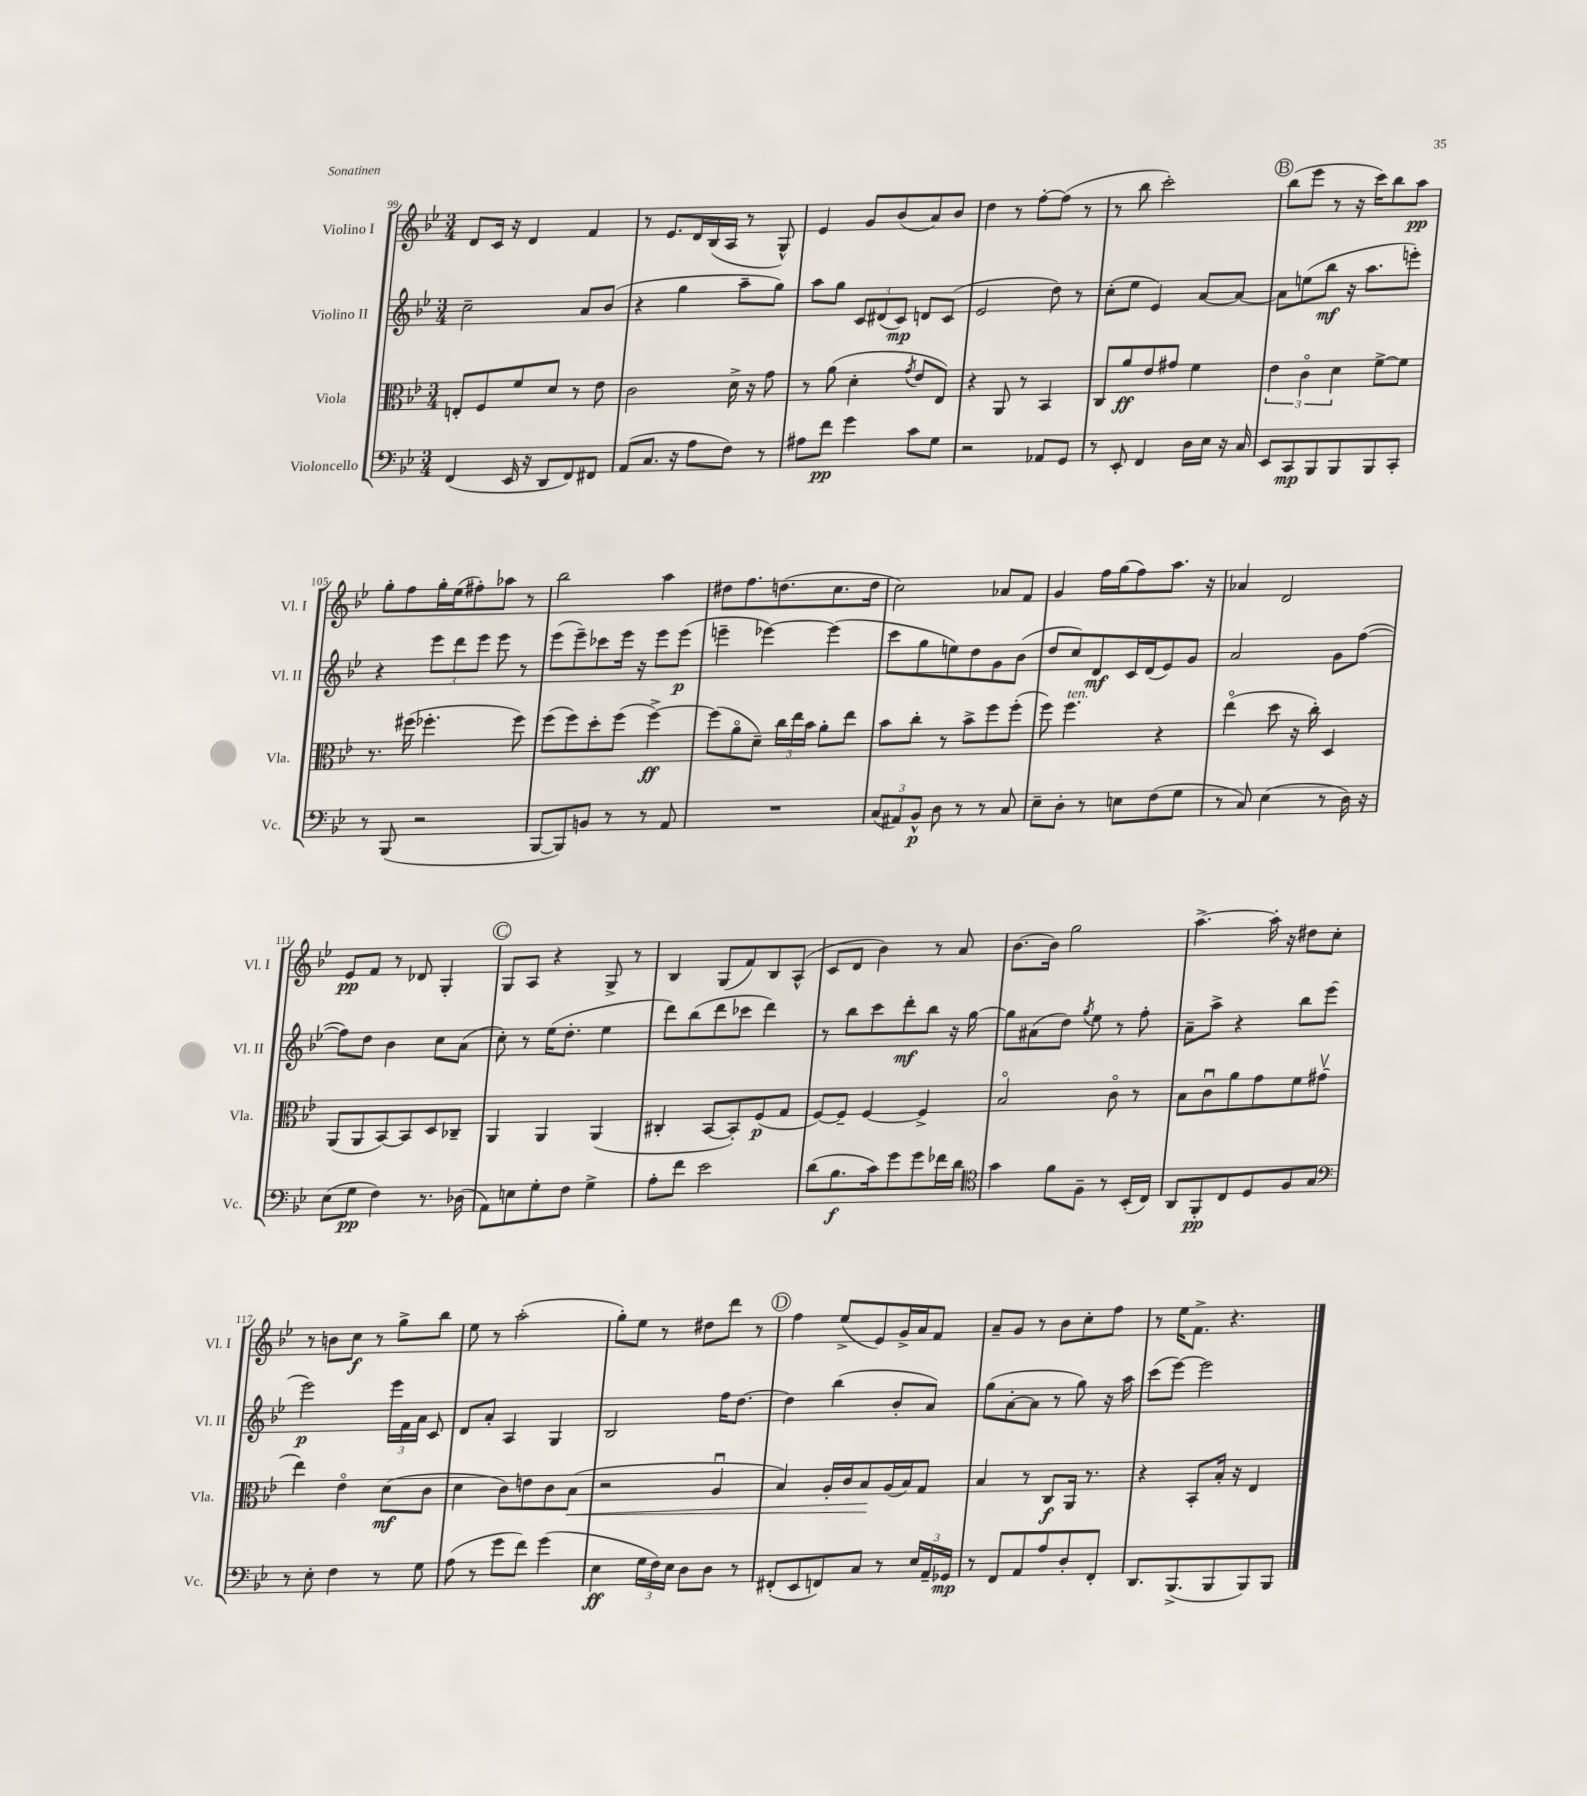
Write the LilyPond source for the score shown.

<<
\new StaffGroup <<
\new Staff = "s0" \with { instrumentName = "Violino I" shortInstrumentName = "Vl. I" } {
    \clef treble \key bes \major \numericTimeSignature \time 3/4
    \autoBeamOff d'8[ c'16] r16 d'4 f'4 |
    r8 ees'8.[ d'16 bes16( a16] r8 g8-^) |
    ees'4 g'8[ bes'8( a'8) bes'8] |
    d''4 r8 f''8[~-. f''8]( r8 |
    r8 bes''8 c'''2-.) |
    \mark \markup { \circle "B" } bes''8[( ees'''8] r8 r16 c'''16[) bes''8 a''8]\pp |
    g''8[-. f''8 g''16-. ees''16( fis''8-.) aes''8] r8 |
    bes''2 a''4 |
    dis''8[ f''8. d''8.( c''8. d''16] |
    c''2) aes'8[ f'8] |
    g'4 f''16[ g''16( f''8) a''8.] r16 |
    aes'4 d'2 |
    ees'8[\pp f'8] r8 des'8 g4-. |
    \mark \markup { \circle "C" } g8[ a8] r4 g8-> r8 |
    bes4 g8[( f'8) bes8 a8]-^( |
    c'8[ d'8] bes'4) r8 a'8 |
    bes'8.[~ bes'16] g''2 |
    a''4.~-> a''16-. r16 dis''8[ c''8]-. |
    r8 b'8[ c''8]\f r8 g''8[-> bes''8] |
    ees''8 r8 a''2-.( |
    g''8[-.) ees''8] r8 dis''8[ d'''8] r8 |
    \mark \markup { \circle "D" } f''4 ees''8[->( ees'8) g'16-> a'16 f'8] |
    a'8[-- g'8] r8 bes'8[ c''8-. f''8] |
    r8 ees''16[ f'8.]-> r4. \bar "|." |
}
\new Staff = "s1" \with { instrumentName = "Violino II" shortInstrumentName = "Vl. II" } {
    \clef treble \key bes \major \numericTimeSignature \time 3/4
    \autoBeamOff c''2-- a'8[ bes'8]( |
    r4 g''4 a''8[-- g''8]) |
    a''8[ g''8] \tuplet 3/2 { c'8[ dis'8( c'8]\mp) } d'8[ c'8]( |
    ees'2 d''8) r8 |
    c''8[-.( ees''8] ees'4) a'8[~ a'8]~ |
    \mark \markup { \circle "B" } a'8[ e''8( bes''8]\mf r16 a''8.[ e'''8]-.) |
    r4 \tuplet 3/2 { ees'''8[ d'''8 ees'''8] } ees'''8 r8 |
    ees'''8[( ees'''8--) ces'''8 ees'''16] r16 ees'''8[ ees'''8]\p( |
    e'''4-- ees'''4~) ees'''4( |
    c'''8[ g''8 e''8) d''8 g'8 bes'8]( |
    d''8[ c''8) d'8\mf c'16 d'16( ees'8) g'8] |
    a'2 g'8[ f''8]~( |
    f''8[) d''8] bes'4 c''8[ a'8]( |
    \mark \markup { \circle "C" } c''8-.) r8 ees''16[( d''8.]-. ees''4 |
    d'''8[) bes''8( d'''8 ces'''8] d'''4) |
    r8 bes''8[ c'''8 d'''8-.\mf bes''8] r16 g''16~ |
    g''8[ ais'8( d''8]) \acciaccatura { g''8 } ees''8 r8 f''8-. |
    a'8[-- a''8]-> r4 bes''8[ ees'''8]( |
    ees'''2\p) \tuplet 3/2 { ees'''16[ f'16 a'16] } c'8 |
    d'8[ a'8]-. a4 g4 |
    bes2 f''16[ d''8.]~ |
    \mark \markup { \circle "D" } d''4 bes''4( bes'8[-. a'8]) |
    g''8[( a'8~-. a'8] r8 g''8) r16 a''16 |
    c'''8[( ees'''8]~) ees'''2 \bar "|." |
}
\new Staff = "s2" \with { instrumentName = "Viola" shortInstrumentName = "Vla." } {
    \clef alto \key bes \major \numericTimeSignature \time 3/4
    \autoBeamOff e8[-. f8 f'8 d'8] r8 ees'8 |
    c'2 d'16-> r16 g'8 |
    r8 a'8( d'4-. \acciaccatura { g'8 } ees'8[ ees8]) |
    r4 a,8 r8 bes,4 |
    c8[ a'8\ff ees'8 gis'8] f'4 |
    \mark \markup { \circle "B" } \tuplet 3/2 { ees'4 c'4\flageolet d'4 } f'8[~-> f'8] |
    r8. fis''16( fes''4.-. fes''8) |
    f''8[( f''8) d''8-. f''8]( f''4~->\ff) |
    f''8[( a'8\flageolet d'8]--) \tuplet 3/2 { c''16[ ees''16 bes'16] } a'8[-. ees''8] |
    bes'8[ c''8]-. r8 bes'8[-> f''8 f''8]-.( |
    f''8) f''4.^\markup { \italic "ten." } r4 |
    ees''4\flageolet( d''8 r16 c''16-.) d4 |
    a,8[( a,8 bes,8~) bes,8 d8 ces8]-- |
    \mark \markup { \circle "C" } a,4 a,4 a,4( |
    cis4-. bes,8[~ bes,8-.) f8\p( g8] |
    f8[~) f8]-- f4~ f4-> |
    bes2\flageolet c'8\flageolet r8 |
    bes8[ c'8\downbow a'8 g'8 f'8 gis'8]\upbow( |
    ees''4) ees'4\flageolet d'8[\mf( c'8] |
    d'4 c'8[) e'8 c'8 bes8]\<( |
    r2 a4\downbow |
    \mark \markup { \circle "D" } bes4) a16[-. c'16 bes8\! a16( bes16) g8] |
    bes4 r8 c8[\f a,16] r8. |
    r4 bes,8[-. bes16]-. r16 ees4 \bar "|." |
}
\new Staff = "s3" \with { instrumentName = "Violoncello" shortInstrumentName = "Vc." } {
    \clef bass \key bes \major \numericTimeSignature \time 3/4
    \autoBeamOff f,4( ees,16 r16 d,8[ f,8) fis,8] |
    a,8[( c8.] r16 a8[ f8]) r8 |
    ais8[ f'8]\pp g'4 c'8[ g8] |
    r2 aes,8[ g,8] |
    r8 ees,8-. f,4 d16[ ees16] r16 c16 |
    \mark \markup { \circle "B" } ees,8[ c,8\mp bes,,8 bes,,8 bes,,8 c,8]-. |
    r8 bes,,8( r2 |
    bes,,8[~ bes,,8) b,8] r8 r8 a,8 |
    R2. |
    \tuplet 3/2 { c8[( ais,8) bes,8]-^\p } d8 r8 r8 c8 |
    ees8[-- d8]-. r8 e8[ f8( g8] |
    r8 c8) ees4( r8 d16) r16 |
    ees8[( g8]\pp f4) r8. des16( |
    \mark \markup { \circle "C" } a,8[) e8 g8-. f8] g4-> |
    a8[-. f'8] ees'2 |
    d'8[( bes8.\f c'16) g'8 g'8 fes'16 d'16] |
    \clef tenor g'4 f'8[ f8]-- r8 bes,16[-.( c16]) |
    a,8[ f,8-.\pp c8 d8 f8 g8] |
    \clef bass r8 ees8-. f4 r8 g8 |
    a8( r8 g'8[ f'8]) g'4( |
    ees4\ff \tuplet 3/2 { g16[ f16) ees16] } d8[ d8] r8 |
    \mark \markup { \circle "D" } fis,8[-.( ees,8 f,8) c8] r8 \tuplet 3/2 { ees16[ a,16-- ges,16]\mp } |
    r8 f,8[ a,8 a8 d8-. f,8]-. |
    d,8.[ bes,,8.->( bes,,8 bes,,8) bes,,8] \bar "|." |
}
>>
>>
\layout { \context { \Score currentBarNumber = #99 } }
